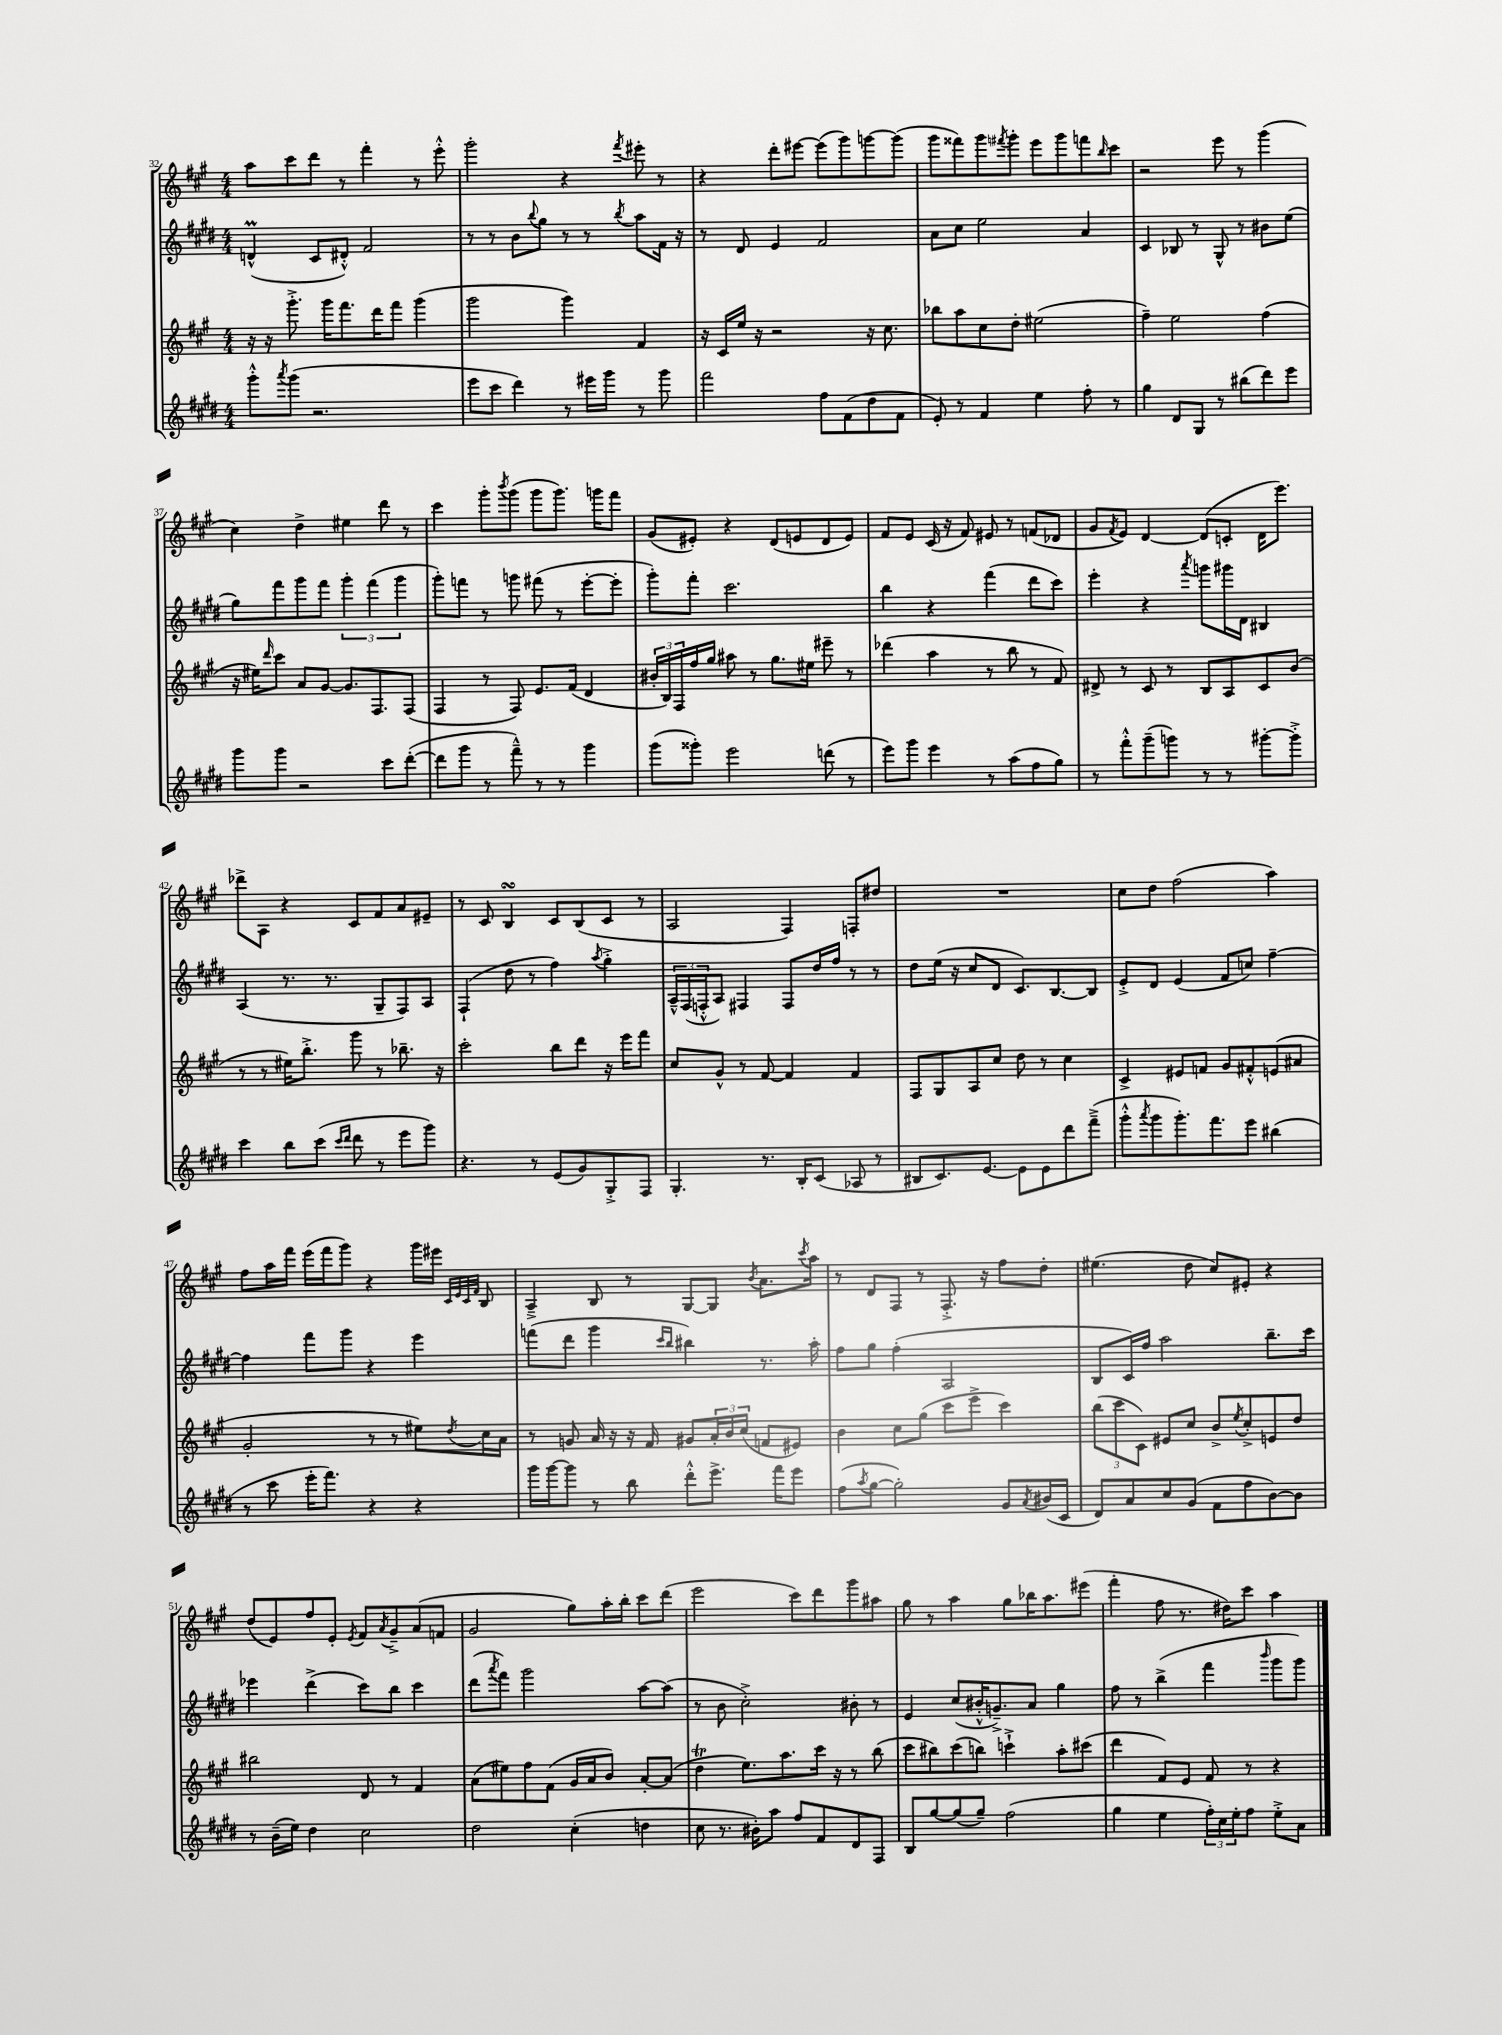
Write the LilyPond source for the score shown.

<<
\new StaffGroup <<
\new Staff = "s0" {
    \clef treble \key a \major \numericTimeSignature \time 4/4
    a''8 cis'''8 d'''8 r8 fis'''4-. r8 e'''8-.-^ |
    gis'''2-. r4 \acciaccatura { fis'''8 } eis'''8-. r8 |
    r4 d'''8-. eis'''8~ eis'''8( gis'''8) g'''8~ g'''8( |
    gis'''8 fisis'''8) gis'''8 \acciaccatura { fis'''8 } gis'''8-. e'''8 gis'''8 f'''8 \grace { b''16 } cis'''8 |
    r2 e'''8 r8 gis'''4( |
    cis''4) d''4-> eis''4 d'''8 r8 |
    cis'''4 gis'''8-. \acciaccatura { b'''8 } gis'''8( gis'''8 gis'''8.) g'''16 fis'''8 |
    gis'8( eis'8-.) r4 d'8( e'8 d'8 e'8) |
    fis'8 e'8 cis'16( r16 fis'8) eis'8 r8 f'8( des'8 |
    gis'8 \acciaccatura { fis'8 } e'8) d'4~ d'8( c'8-. d'16 e'''8.) |
    des'''8-> a8 r4 cis'8 fis'8 a'8 eis'8-- |
    r8 cis'8 b4\turn cis'8 b8( cis'8 r8 |
    a2 fis4) f8-. dis''8 |
    R1 |
    cis''8 d''8 fis''2( a''4) |
    fis''8 a''16 fis'''16 e'''16( fis'''16 gis'''8) r4 gis'''16 eis'''16 \grace { cis'32 e'32 cis'32 fis'32 } b8 |
    a4---> b8 r8 gis8~ gis8 \acciaccatura { b'8 } a'8. \acciaccatura { cis'''8 } a''16 |
    r8 d'8 fis8 r8 fis8.-.-> r16 fis''8 d''8-. |
    eis''4.( d''8 cis''8) eis'8-. r4 |
    d''8( e'8) fis''8 e'8-. \acciaccatura { e'8 } fis'8 \acciaccatura { a'8 } gis'8---> a'8( f'8 |
    gis'2 gis''8) a''16-. b''16-. cis'''8 d'''8( |
    e'''2 cis'''8) d'''8 gis'''8 ais''8 |
    gis''8 r8 a''4 gis''8 bes''16 a''8. eis'''8( |
    fis'''4-. fis''8 r8. dis''16) cis'''8 a''4 \bar "|." |
}
\new Staff = "s1" {
    \clef treble \key e \major \numericTimeSignature \time 4/4
    d'4-^\prall( cis'8 dis'8-.-^) fis'2 |
    r8 r8 b'8 \appoggiatura { b''8 } gis''8 r8 r8 \acciaccatura { b''8 } a''8 fis'16 r16 |
    r8 dis'8 e'4 fis'2 |
    a'8 cis''8 e''2 a'4 |
    cis'4 bes8 r8 gis8-^ r8 bis'8 e''8( |
    gis''8) fis'''8 gis'''8 fis'''8 \tuplet 3/2 { gis'''4-. fis'''4( gis'''4 } |
    gis'''8-.) f'''8 r8 g'''8 fis'''8( r8 e'''8~-. e'''8-. |
    gis'''8-.) fis'''8-. cis'''2. |
    b''4 r4 fis'''4( dis'''8 cis'''8) |
    e'''4-. r4 \acciaccatura { a'''8 } g'''8 gis'''16 dis'16 bis4 |
    a4( r8. r8. gis8-- fis8) a8 |
    fis4-!( dis''8 r8 fis''4) \acciaccatura { a''8 } gis''4-.-> |
    \tuplet 3/2 { a16---^ fis16( f16-.-^ } a8) fis4 fis8 dis''16 fis''16 r8 r8 |
    dis''8 e''16( r16 cis''8 dis'8 cis'8.) b8.~ b8 |
    e'8-.-> dis'8 e'4( fis'8 c''8) fis''4~-- |
    fis''4 fis'''8 gis'''8 r4 e'''4 |
    f'''8( dis'''8 gis'''4 \grace { cis'''16 b''16 } bis''4) r8. a''16-. |
    fis''8 gis''8 fis''4-.( a2 |
    b8 cis'16) fis''16 a''2 b''8.-- cis'''16 |
    ees'''4 dis'''4->( cis'''8) b''8 cis'''4 |
    dis'''8( \acciaccatura { a'''8 } fis'''8) gis'''2 a''8~ a''8( |
    r8 b'8 cis''2-.->) bis'8-. r8 |
    e'4 cis''8( bis'16-.-^ g'8.--->) a'8 gis''4 |
    fis''8 r8 b''4->( fis'''4 \grace { b'''16 } gis'''8 gis'''8) \bar "|." |
}
\new Staff = "s2" {
    \clef treble \key a \major \numericTimeSignature \time 4/4
    r16 r16 gis'''8.-.-> gis'''16 fis'''8. d'''16 fis'''8 gis'''4( |
    gis'''2 gis'''4) fis'4 |
    r16 cis'16 e''16 r16 r2 r16 cis''8. |
    bes''8 a''8 cis''8 d''8-. eis''2( |
    fis''4--) e''2 fis''4( |
    r16 eis''16) \grace { d'''16 } cis'''8 a'8 gis'8~ gis'8. fis8. fis8( |
    fis4 r8 fis8) e'8. fis'16( d'4 |
    \tuplet 3/2 { bis'16-. b16) fis16 } fis''16 gis''16 ais''8 r8 gis''8. eis''16 eis'''8-- r8 |
    des'''4( a''4 r8 b''8 r8 fis'8) |
    dis'8-> r8 cis'8 r8 b8 a8 cis'8 b'8( |
    r8 r8 eis''16) b''8.-.-> gis'''8 r8 bes''8.-- r16 |
    cis'''2-. b''8 d'''8 r16 e'''16 fis'''8 |
    cis''8 gis'8-^ r8 fis'8~ fis'4 fis'4 |
    fis8 gis8 a8 cis''8 d''8 r8 cis''4 |
    cis'4-> eis'8 f'8 gis'8 fis'8-.-^ e'8( ais'8 |
    gis'2-. r8 r8 eis''8) \acciaccatura { d''8 } cis''16 a'16 |
    r8 g'8 a'16 r16 r16 fis'16 gis'8 \tuplet 3/2 { a'16-. b'16 cis''16( } f'8 eis'8) |
    b'4 cis''8 gis''8( cis'''8 e'''8-> cis'''4) |
    \tuplet 3/2 { b''8( cis'''8 cis'8) } eis'8 cis''8 b'8-> \acciaccatura { e''8 } cis''8-.-> e'8 d''8 |
    bis''2 d'8 r8 fis'4 |
    a'8( eis''8) fis''8 fis'8( gis'16 a'16 b'8) a'8~-. a'8( |
    d''4\trill e''8.) a''8. cis'''16 r16 r8 b''8( |
    cis'''8 bis''8) cis'''8( b''8) c'''4-!-> a''8-. cis'''8( |
    d'''4 fis'8) e'8 fis'8 r8 r4 \bar "|." |
}
\new Staff = "s3" {
    \clef treble \key e \major \numericTimeSignature \time 4/4
    gis'''8-.-^ \acciaccatura { a'''8 } gis'''8( r2. |
    e'''8 cis'''8 dis'''4) r8 eis'''16 gis'''16 r8 gis'''8 |
    fis'''2 fis''8 fis'8( dis''8 fis'8 |
    e'8-.) r8 fis'4 e''4 fis''8-. r8 |
    gis''4 dis'8 gis8 r8 bis''8( dis'''8) e'''8 |
    gis'''8 gis'''8 r2 cis'''8 dis'''8~-.( |
    dis'''8 gis'''8 r8 fis'''8---^) r8 r8 gis'''4 |
    gis'''8( gisis'''8-.) e'''2 d'''8( r8 |
    e'''8) gis'''8 e'''4 r8 a''8( fis''8 gis''8) |
    r8 fis'''8-.-^ gis'''8--( g'''8) r8 r8 gis'''8~-. gis'''8-.-> |
    cis'''4 b''8 cis'''8( \grace { cis'''16 dis'''16 } dis'''8 r8 e'''8 gis'''8) |
    r4. r8 e'8( gis'8) gis8-.-> fis8 |
    gis4.-. r8. b16-. cis'8( aes8 r8 |
    bis8 cis'8.) e'8.~ e'8 e'8 dis'''8 fis'''8--->( |
    gis'''8-.-^ \acciaccatura { a'''8 } gis'''8 gis'''8.-.) fis'''8. e'''8 bis''4( |
    r8 cis'''8 e'''16-. fis'''8.) r4 r4 |
    gis'''16 gis'''16~ gis'''8 r8 b''8 dis'''8-.-^ e'''8.-> fis'''16 e'''8 |
    fis''8( \acciaccatura { a''8 } gis''8~ gis''2-.) gis'8 \acciaccatura { a'8 } bis'16( cis'16 |
    dis'8) a'8 cis''8 gis'8( fis'8 fis''8 b'8~) b'8 |
    r8 b'16--( e''16) dis''4 cis''2 |
    dis''2 cis''4-.( d''4 |
    cis''8 r8. bis'16-.) a''8 fis''8 fis'8 dis'8 fis8 |
    b8 gis''8~ gis''8( gis''8--) fis''2( |
    gis''4 e''4 \tuplet 3/2 { fis''16-.) cis''16 e''16-. } fis''8 e''8-.-> a'8 \bar "|." |
}
>>
>>
\layout { \context { \Score currentBarNumber = #32 } }
